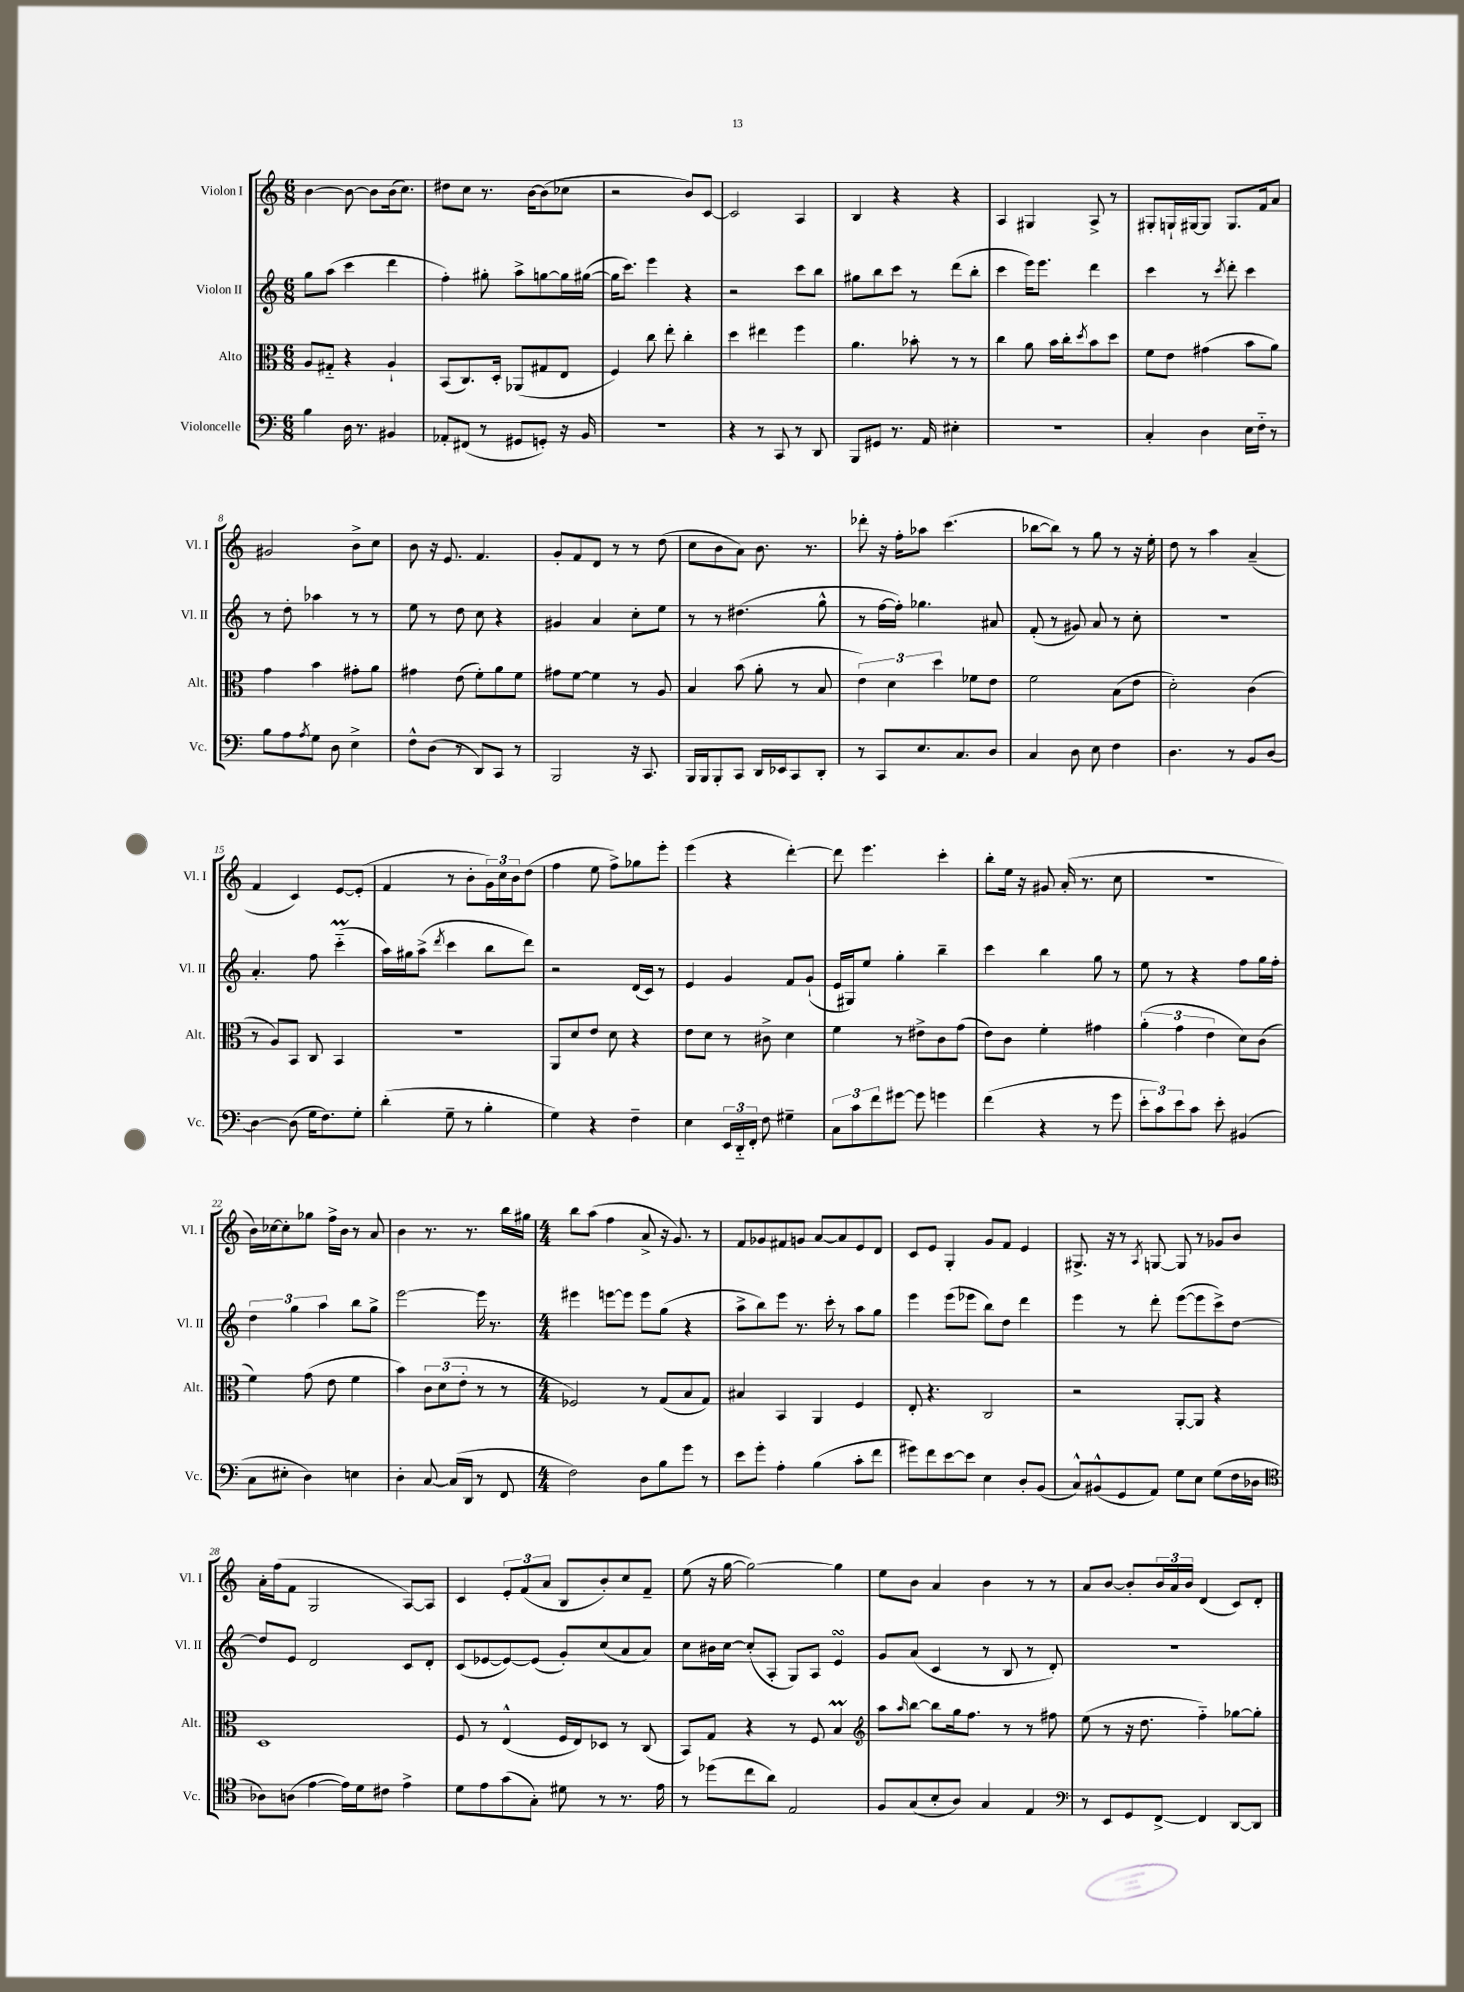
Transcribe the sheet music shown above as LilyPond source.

<<
\new StaffGroup <<
\new Staff = "s0" \with { instrumentName = "Violon I" shortInstrumentName = "Vl. I" } {
    \clef treble \key c \major \numericTimeSignature \time 6/8
    b'4~ b'8~ b'8 b'16( c''8.) |
    dis''8 c''8 r8. b'16~ b'8( ces''8 |
    r2 b'8) c'8~ |
    c'2 a4 |
    b4 r4 r4 |
    a4 gis4 a8-> r8 |
    gis8-. g16-! gis16~ gis8 gis8. f'16 a'8 |
    gis'2 b'8-> c''8 |
    b'8 r16 e'8. f'4. |
    g'8-. f'8 d'8 r8 r8 d''8( |
    c''8 b'8 a'8) b'8. r8. |
    des'''8-. r16 f''16-. aes''8 c'''4.( |
    bes''8~ bes''8) r8 g''8 r8 r16 e''16-. |
    d''8 r8 a''4 a'4--( |
    f'4 c'4) e'8~ e'8-.( |
    f'4 r8 b'8-. \tuplet 3/2 { g'16) c''16 b'16 } d''8( |
    f''4 e''8 f''8->) ges''8 e'''8-. |
    e'''4( r4 d'''4~-.) |
    d'''8 e'''4. c'''4-. |
    b''8-. e''16 r16 gis'8 a'16-.( r8. c''8 |
    r2. |
    b'16) ces''16~ ces''8-. ges''8 f''16-> b'16 r8 a'8 |
    b'4 r8. r8. b''16 gis''16 |
    \numericTimeSignature \time 4/4 b''8 a''8( f''4 a'8-> r16 g'8.) r8 |
    f'8 ges'8 fis'8 g'8 a'8~ a'8 e'8 d'8 |
    c'8 e'8 g4-. g'8 f'8 e'4 |
    gis8.-> r16 r8 \acciaccatura { a8 } g8~ g8 r8 ges'8 b'8 |
    a'16-. f''16( f'8 g2 a8~) a8 |
    c'4 \tuplet 3/2 { e'8-. f'8( a'8 } b8 b'8-.) c''8 f'8-- |
    e''8( r16 g''16~ g''2~) g''4 |
    e''8 b'8 a'4 b'4 r8 r8 |
    a'8 b'8~ b'8-. \tuplet 3/2 { b'16 a'16 b'16 } d'4( c'8) d'8-. \bar "|." |
}
\new Staff = "s1" \with { instrumentName = "Violon II" shortInstrumentName = "Vl. II" } {
    \clef treble \key c \major \numericTimeSignature \time 6/8
    g''8 a''8( c'''4 d'''4 |
    f''4-.) gis''8-. a''8-> g''8~ g''16 gis''16~( |
    gis''16 c'''8.) e'''4 r4 |
    r2 c'''8 b''8 |
    gis''8 b''8 c'''8 r8 d'''8( b''8-. |
    c'''4 e'''16) e'''8. d'''4 |
    c'''4 r8 \acciaccatura { c'''8 } d'''8-. c'''4 |
    r8 d''8-. aes''4 r8 r8 |
    e''8 r8 d''8 c''8 r4 |
    gis'4 a'4 c''8-. e''8 |
    r8 r8 dis''4.( g''8-^ |
    r8 f''16~ f''16-.) ges''4. ais'8 |
    f'8-.( r8 gis'8) a'8 r8 c''8-. |
    R2. |
    a'4.-. f''8 c'''4-_\prall( |
    a''16) gis''16 a''8->( \acciaccatura { d'''8 } c'''4 b''8 d'''8) |
    r2 d'16( c'16) r8 |
    e'4 g'4 f'8 g'8-!( |
    e'16 gis16) e''8 g''4-. b''4-- |
    c'''4 b''4 g''8 r8 |
    e''8 r8 r4 f''8 g''16 f''16-. |
    \tuplet 3/2 { d''4 g''4 a''4 } b''8 g''8-> |
    e'''2~ e'''16 r8. |
    \numericTimeSignature \time 4/4 eis'''4 e'''8~ e'''8 e'''8 g''8( r4 |
    a''8-> b''8) e'''8 r8. c'''16-. r8 a''8 g''8 |
    e'''4 e'''8( ees'''8 b''8) d''8 d'''4 |
    e'''4 r8 d'''8-. e'''8~( e'''8 c'''8->) d''8~ |
    d''8 e'8 d'2 c'8 d'8-. |
    c'8( ees'8~ ees'8~) ees'8( g'8-.) c''8( a'8 a'8) |
    c''8 bis'16 c''16~ c''8-.( a8-. g8) a8 e'4\turn |
    g'8 a'8( c'4 r8 b8 r8 d'8-.) |
    r1 \bar "|." |
}
\new Staff = "s2" \with { instrumentName = "Alto" shortInstrumentName = "Alt." } {
    \clef alto \key c \major \numericTimeSignature \time 6/8
    a8 gis8-_ r4 a4-! |
    b,8( c8.) d16-. aes,8( gis8 e8 |
    f4) c''8 e''8-. c''4-. |
    d''4 eis''4 f''4 |
    a'4. bes'8-. r8 r8 |
    c''4 a'8 b'16 c''16-. \acciaccatura { d''8 } b'8 d''8 |
    f'8 e'8 gis'4( b'8 a'8) |
    g'4 b'4 gis'8-. a'8 |
    gis'4 e'8( f'8-.) a'8 f'8 |
    gis'8 f'8~ f'4 r8 a8 |
    b4 b'8( a'8-. r8 b8 |
    \tuplet 3/2 { e'4) d'4 d''4 } fes'8 e'8 |
    f'2 b8( e'8 |
    d'2-.) c'4( |
    r8 a8) b,8 c8 b,4 |
    R2. |
    a,8 d'8 e'8 d'8 r4 |
    e'8 d'8 r8 cis'8-> d'4 |
    f'4 r8 eis'8-> c'8 g'8( |
    e'8) c'8 f'4-. gis'4 |
    \tuplet 3/2 { a'4-.( g'4 e'4 } d'8) c'8( |
    f'4) g'8( e'8 f'4 |
    b'4) \tuplet 3/2 { c'8 d'8( e'8-. } r8 r8 |
    \numericTimeSignature \time 4/4 fes2) r8 g8( b8 g8) |
    bis4 b,4 a,4 f4 |
    e8-. r4. c2 |
    r2 a,8~-. a,8 r4 |
    d1 |
    f8 r8 e4-^( f16 e16) des8 r8 c8( |
    b,8) g8 r4 r8 f8 b4\prall |
    \clef treble a''8 \grace { a''16 } b''8~ b''8 g''16 f''8. r8 r8 fis''8 |
    e''8( r8 r16 d''8. f''4-_) ges''8~ ges''8-. \bar "|." |
}
\new Staff = "s3" \with { instrumentName = "Violoncelle" shortInstrumentName = "Vc." } {
    \clef bass \key c \major \numericTimeSignature \time 6/8
    b4 d16 r8. bis,4 |
    aes,8-. fis,8( r8 gis,8 g,8-.) r16 b,16 |
    R2. |
    r4 r8 c,8 r8 d,8 |
    b,,8 gis,8 r8. a,16 eis4-. |
    R2. |
    c4-. d4 e16 f16-_ r8 |
    b8 a8 \acciaccatura { a8 } g8 d8 e4-> |
    f8-^ d8( r8 d,8) c,8 r8 |
    b,,2 r16 c,8. |
    b,,16 b,,16 b,,8-. c,8 d,16 ees,16 c,8 d,8-. |
    r8 c,8 e8. c8. d8 |
    c4 d8 e8 f4 |
    d4. r8 b,8 d8~ |
    d4~ d8( g16 f8.) g8-. |
    d'4-.( g8-- r8 b4-. |
    g4) r4 f4-- |
    e4 \tuplet 3/2 { e,16 d,16-_ f,16-. } f8 gis4-- |
    \tuplet 3/2 { c8 c'8 f'8 } gis'8~ gis'8 g'4 |
    f'4( r4 r8 g'8 |
    \tuplet 3/2 { e'8-. c'8) e'8 } c'8 e'8-. bis,4( |
    c8 eis8-. d4) e4 |
    d4-. c8~ c16( d,16 r8 f,8 |
    \numericTimeSignature \time 4/4 f2) d8 b8 g'8 r8 |
    e'8 g'8-. a4-. b4( c'8-. f'8 |
    gis'8) f'8 e'8~ e'8 e4 d8-. b,8( |
    c8-^) bis,8-^( g,8 a,8) g8 e8 g8( f16 des16 |
    \clef tenor aes8) a8( e'4~ e'16) d'16 cis'8 e'4-> |
    d'8 e'8 g'8( g8-.) dis'8 r8 r8. e'16 |
    r8 des''8( c''8 a'8) e2 |
    f8 g8( b8-. a8) g4 e4 |
    \clef bass r8 e,8 g,8 f,8~-> f,4 d,8~ d,8 \bar "|." |
}
>>
>>
